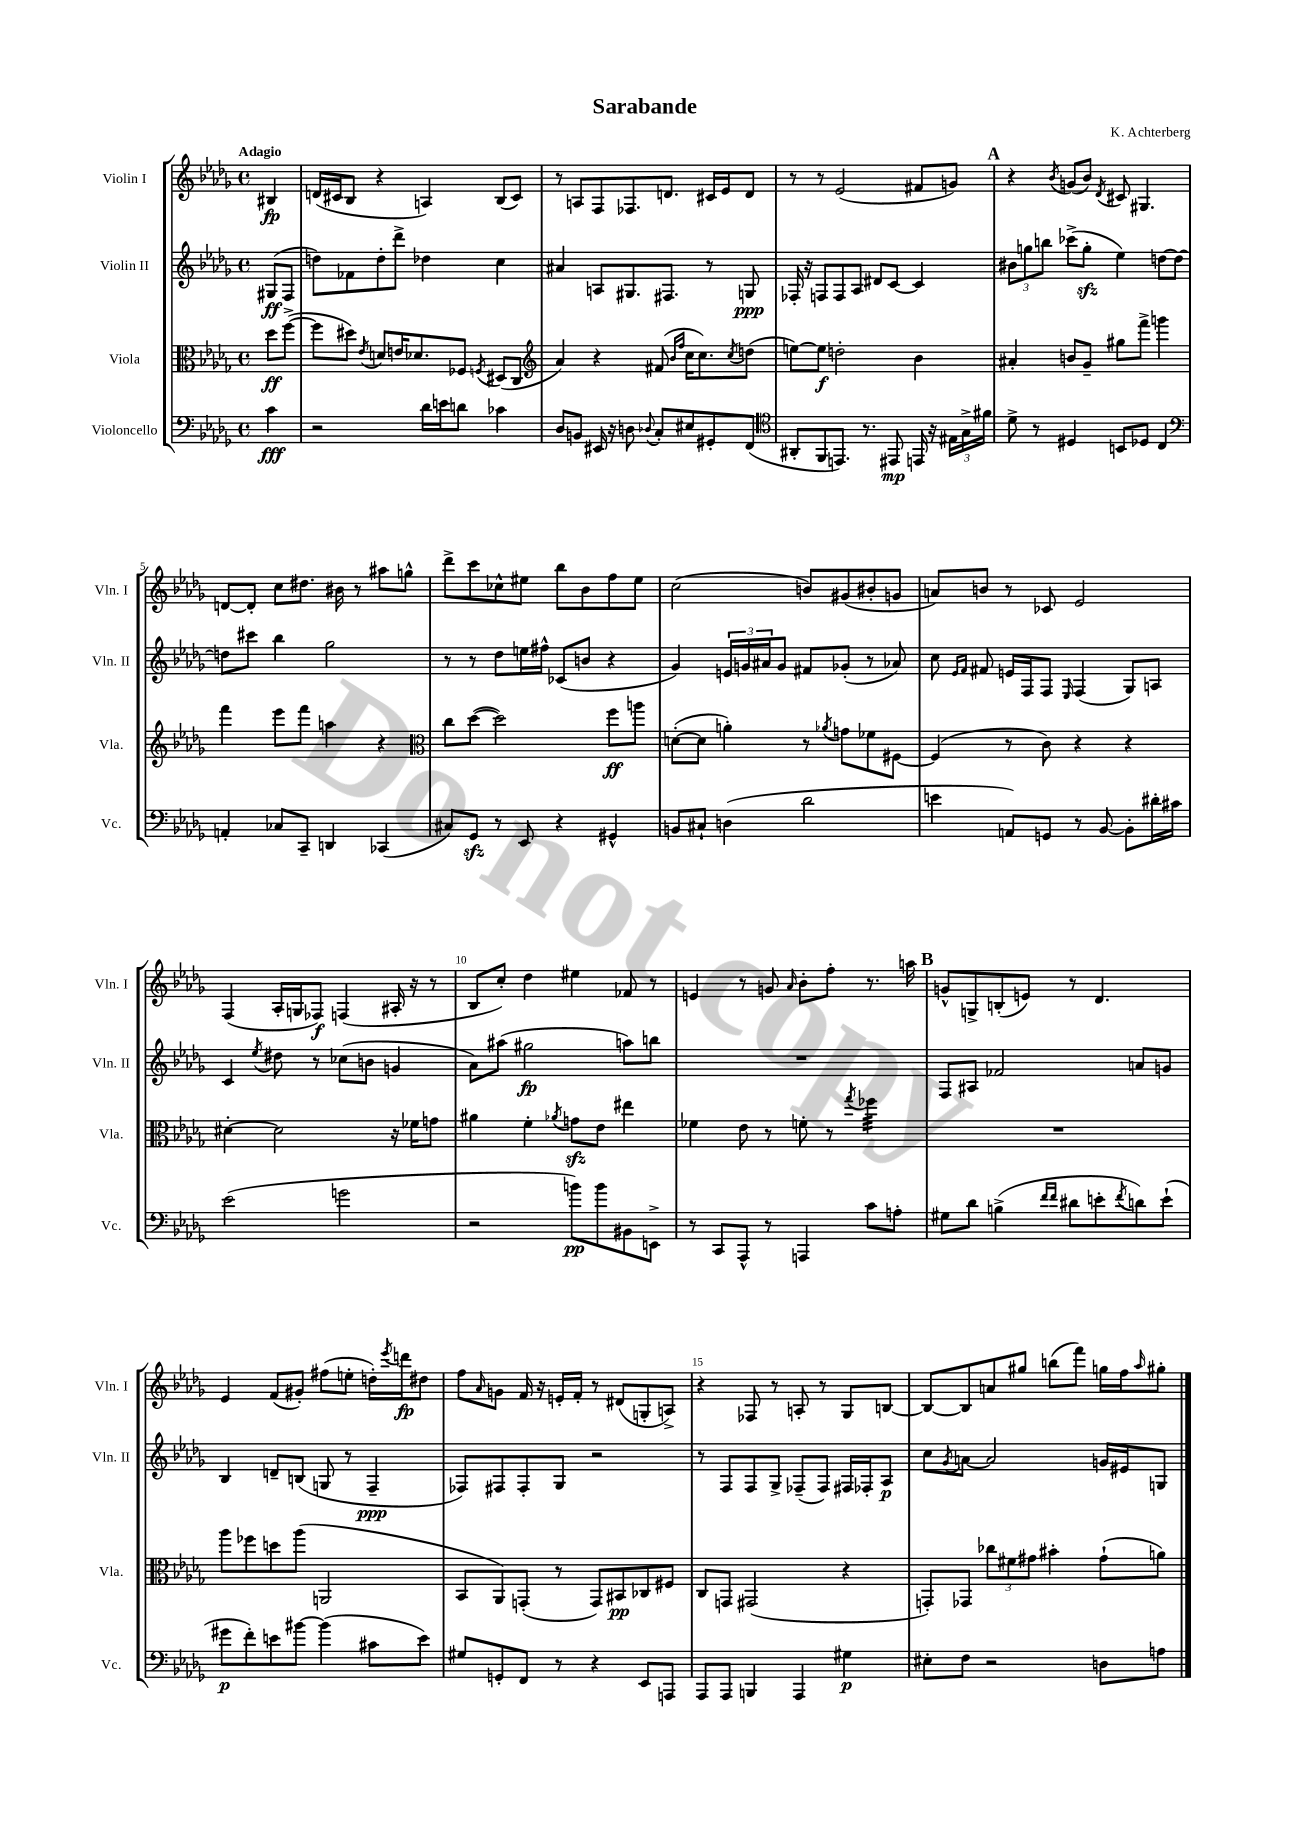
\header { title = "Sarabande" composer = "K. Achterberg" }
<<
\new StaffGroup <<
\new Staff = "s0" \with { instrumentName = "Violin I" shortInstrumentName = "Vln. I" } {
    \clef treble \key des \major \defaultTimeSignature \time 4/4 \partial 4 \tempo "Adagio"
    bis4\fp |
    d'16( cis'16 bes8 r4 a4) bes8( cis'8) |
    r8 a8 f8 fes8. d'8. cis'16 ees'16 d'8 |
    r8 r8 ees'2( fis'8 g'8) |
    \mark \markup { \bold "A" } r4 \acciaccatura { bes'8 } g'8( bes'8) \acciaccatura { des'8 } cis'8 gis4. |
    d'8~ d'8-. c''8 dis''8. bis'16 r8 ais''8 g''8-^ |
    des'''8-> c'''8 ces''8-^ eis''8 bes''8 bes'8 f''8 eis''8 |
    c''2( b'8) gis'8( bis'8-. g'8 |
    a'8) b'8 r8 ces'8 ees'2 |
    f4( aes16-. g16 fes8\f) f4( ais16-. r16 r8 |
    bes8 c''8-.) des''4 eis''4 fes'8 r8 |
    e'4 r8 g'8 \grace { aes'16 } bes'8-. f''8-. r8. a''16 |
    \mark \markup { \bold "B" } g'8-^ g8-> b8-.( e'8) r8 des'4. |
    ees'4 f'8( gis'8-.) fis''8( e''8-. d''16-.) \acciaccatura { ees'''8 } d'''16\fp dis''8 |
    f''8 \grace { aes'16 } g'8 f'16 r16 e'16-. f'16-. r8 dis'8( g8-. a8->) |
    r4 fes8 r8 a8-. r8 ges8 b8~ |
    b8~ b8 a'8 gis''8 b''8( f'''8) g''16 f''16 \grace { aes''16 } gis''8-. \bar "|." |
}
\new Staff = "s1" \with { instrumentName = "Violin II" shortInstrumentName = "Vln. II" } {
    \clef treble \key des \major \defaultTimeSignature \time 4/4 \partial 4
    gis8\ff( f8 |
    d''8) fes'8 d''8-. des'''8-> des''4 c''4 |
    ais'4 a8 gis8. fis8. r8 g8\ppp |
    fes16-. r16 f8 f8 aes8 dis'8 c'8~ c'4 |
    \mark \markup { \bold "A" } \tuplet 3/2 { bis'8 g''8 b''8 } ces'''8->( g''8-.\sfz ees''4) d''8~ d''8~ |
    d''8 cis'''8 bes''4 ges''2 |
    r8 r8 des''8 e''16 fis''16-^ ces'8( b'8 r4 |
    ges'4) \tuplet 3/2 { e'16 g'16 ais'16 } g'8 fis'8 ges'8-.( r8 aes'8) |
    c''8 \grace { ees'16 f'16 } fis'8 e'16 f16 f8 \grace { ees16 } f4( ges8) a8 |
    c'4 \acciaccatura { ees''8 } dis''8 r8 ces''8( b'8 g'4 |
    aes'8) ais''8( gis''2\fp a''8) b''8 |
    R1 |
    \mark \markup { \bold "B" } f8 ais8 fes'2 a'8 g'8 |
    bes4 d'8-- b8( g8 r8 f4--\ppp |
    fes8) fis8 fis8-. ges8 r2 |
    r8 f8 f8 ges8-> fes8--( fes8) fis16 fes16-. aes8\p |
    c''8 \acciaccatura { ges'8 } a'8~ a'2 g'16 eis'16 g8 \bar "|." |
}
\new Staff = "s2" \with { instrumentName = "Viola" shortInstrumentName = "Vla." } {
    \clef alto \key des \major \defaultTimeSignature \time 4/4 \partial 4
    des''8\ff f''8~->( |
    f''8 dis''8) \acciaccatura { ees'8 } d'8 e'16 des'8. fes8 \acciaccatura { f8 } dis8( c8 |
    \clef treble aes'4) r4 fis'8( \grace { bes'16 f''16 } c''16 c''8.) \acciaccatura { c''8 } d''8( |
    e''8~) e''8\f d''2-. bes'4 |
    \mark \markup { \bold "A" } ais'4-. b'8 ges'8-- gis''8 f'''8-> g'''4 |
    f'''4 ees'''8 f'''8 a''4 r4 |
    \clef alto c''8 des''8~( des''2) f''8\ff a''8 |
    d'8~-.( d'8 a'4-.) r8 \acciaccatura { aes'8 } g'8 fes'8 fis8~ |
    fis4( r8 c'8) r4 r4 |
    dis'4~-. dis'2 r16 fes'16 g'8 |
    ais'4 f'4-. \acciaccatura { aes'8 } g'8\sfz ees'8 eis''4 |
    fes'4 ees'8 r8 f'8-. r8 \acciaccatura { ges''8 } fes''4:32 |
    \mark \markup { \bold "B" } R1 |
    aes''8 fes''8 d''8 aes''8( a,2 |
    bes,8 aes,8) g,8-.( r8 g,8) bis,8\pp ces8 fis8 |
    c8 g,8 gis,2( r4 |
    g,8-.) ges,8 \tuplet 3/2 { ces''8 fis'8 gis'8 } bis'4-. gis'8-!( a'8) \bar "|." |
}
\new Staff = "s3" \with { instrumentName = "Violoncello" shortInstrumentName = "Vc." } {
    \clef bass \key des \major \defaultTimeSignature \time 4/4 \partial 4
    c'4\fff |
    r2 des'16 e'16 d'8 ces'4 |
    des8 b,8 eis,16 r16 d8 \appoggiatura { des8 } c8-. eis8 gis,8-. f,8( |
    \clef tenor ais,8-. f,8 e,8.) r8. eis,8\mp e,16 r16 \tuplet 3/2 { eis16 ges16-> fis'16 } |
    \mark \markup { \bold "A" } des'8-> r8 dis4 b,8 des8 c4 |
    \clef bass a,4-. ces8 c,8-- d,4 ces,4( |
    cis8) ges,8\sfz r8 ees,8 r4 gis,4-^ |
    b,8 cis8-! d4( des'2 |
    e'4 a,8) g,8 r8 bes,8~ bes,8-. dis'16-. cis'16 |
    ees'2( g'2 |
    r2 b'8\pp) b'8 bis,8 e,8-> |
    r8 c,8 aes,,8-^ r8 a,,4 c'8 a8-. |
    \mark \markup { \bold "B" } gis8 des'8 b4->( \grace { f'16 f'16 } dis'8 e'8-. \acciaccatura { f'8 } d'8) e'8-!( |
    gis'8\p f'8-.) e'8 bis'8~ bis'4( cis'8 e'8) |
    gis8 g,8-. f,8 r8 r4 ees,8 a,,8 |
    aes,,8 aes,,8 b,,4 aes,,4 gis4\p |
    eis8-. f8 r2 d8 a8 \bar "|." |
}
>>
>>
\layout { \context { \Score \override BarNumber.break-visibility = ##(#f #t #t) barNumberVisibility = #(every-nth-bar-number-visible 5) } }
